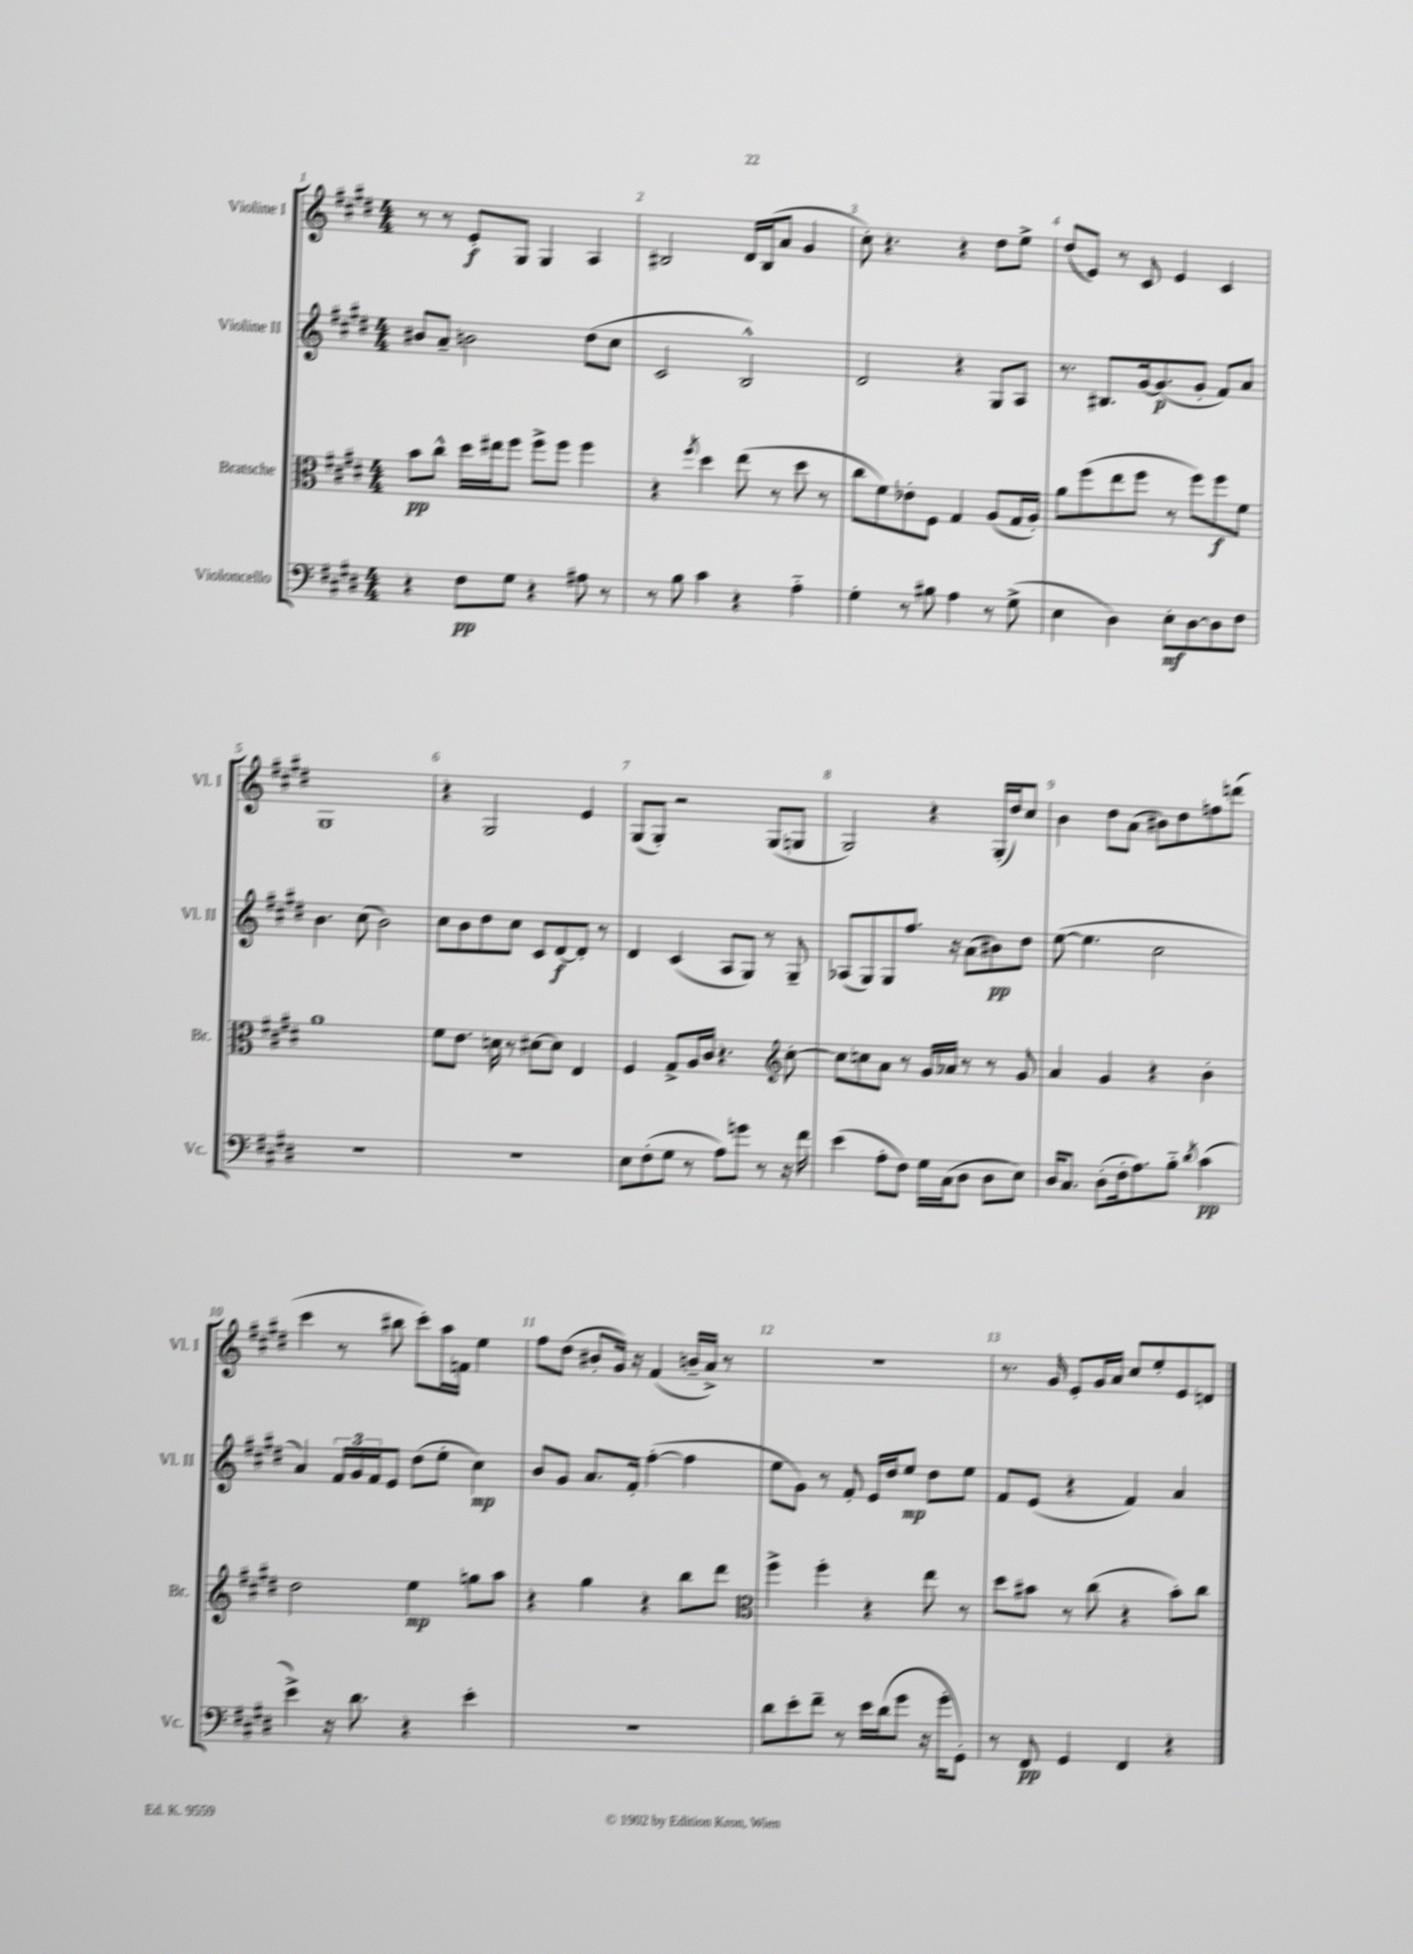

**kern	**dynam	**kern	**dynam	**kern	**dynam	**kern	**dynam
*part4	*part4	*part3	*part3	*part2	*part2	*part1	*part1
*staff4	*staff4	*staff3	*staff3	*staff2	*staff2	*staff1	*staff1
*I"Violoncello	*	*I"Bratsche	*	*I"Violine II	*	*I"Violine I	*
*I'Vc.	*	*I'Br.	*	*I'Vl. II	*	*I'Vl. I	*
*clefF4	*	*clefC3	*	*clefG2	*	*clefG2	*
*k[f#c#g#d#]	*	*k[f#c#g#d#]	*	*k[f#c#g#d#]	*	*k[f#c#g#d#]	*
*M4/4	*	*M4/4	*	*M4/4	*	*M4/4	*
=1	=1	=1	=1	=1	=1	=1	=1
4r	.	8b\L	pp	8b#X/L	.	8r	.
.	.	8cc#^^\J	.	8a~/J	.	8r	.
8F#\L	pp	16dd#\LL	.	2bn\	.	8e'/L	f
.	.	16ee#X\J	.	.	.	.	.
8G#\J	.	8ff#\J	.	.	.	8G#/J	.
4r	.	8ff#^\L	.	.	.	4G#/	.
.	.	8ff#\J	.	.	.	.	.
8A#X\	.	4ff#\	.	(8dd#\L	.	4A/	.
8r	.	.	.	8cc#\J	.	.	.
=2	=2	=2	=2	=2	=2	=2	=2
8r	.	4r	.	2c#/	.	2B#X/	.
8B\	.	.	.	.	.	.	.
.	.	8qff#/	.	.	.	.	.
4c#\	.	4dd#\	.	.	.	.	.
4r	.	(8ee\	.	2B^^/)	.	16d#/LL	.
.	.	.	.	.	.	(16B#/J	.
.	.	8r	.	.	.	8a/J	.
4A\	.	8dd#\	.	.	.	4g#/	.
.	.	8r	.	.	.	.	.
=3	=3	=3	=3	=3	=3	=3	=3
4G#'\	.	8cc#\L	.	2d#/	.	8cc#'\)	.
.	.	8f#\)	.	.	.	4.r	.
8r	.	8e-X'\	.	.	.	.	.
8B#X\	.	8F#\J	.	.	.	.	.
4A\	.	4G#/	.	4r	.	4r	.
8r	.	(8A/L	.	8G#/L	.	8dd#\L	.
(8G#^\	.	16G#/L	.	8A/J	.	8ee^\J	.
.	.	16A'/JJ)	.	.	.	.	.
=4	=4	=4	=4	=4	=4	=4	=4
4E\	.	8a\L	.	8.r	.	(8dd#/L	.
.	.	(8ff#\	.	.	.	8e/J)	.
.	.	.	.	8.B#X/L	.	.	.
4D#\)	.	8ee\	.	.	.	8r	.
.	.	8ff#\J	.	[16g#/k	.	8c#/	.
.	.	.	.	(8.g#/]	p	.	.
8E'\L	mf	8r	.	.	.	4e/	.
[8D#\	.	8ff#\L)	.	8g#'/J	.	.	.
8D#\]	.	8ff#\	f	8f#/L)	.	4c#/	.
8F#\J	.	8f#\J	.	8a/J	.	.	.
!!LO:LB:g=z
=5	=5	=5	=5	=5	=5	=5	=5
1r	.	1a	.	4.b\	.	1G#	.
.	.	.	.	(8cc#\	.	.	.
.	.	.	.	2b\)	.	.	.
=6	=6	=6	=6	=6	=6	=6	=6
1r	.	8f#\L	.	8cc#\L	.	4r	.
.	.	8.e\J	.	8b\	.	.	.
.	.	.	.	8dd#\	.	2G#/	.
.	.	16dn\	.	.	.	.	.
.	.	8r	.	8cc#\J	.	.	.
.	.	[8d#X\L	.	8c#/L	.	.	.
.	.	8d#\J]	.	[8d#/	f	.	.
.	.	4E/	.	8d#'/J]	.	4e/	.
.	.	.	.	8r	.	.	.
=7	=7	=7	=7	=7	=7	=7	=7
8E\L	.	4F#/	.	4d#/	.	(8G#/L	.
(8F#'\	.	.	.	.	.	8G#'/J)	.
8G#\J	.	8G#^/L	.	(4c#/	.	2r	.
8r	.	16A/L	.	.	.	.	.
.	.	16c#/JJ	.	.	.	.	.
8A\L)	.	4.r	.	8A/L	.	.	.
8gn\J	.	.	.	8G#/J)	.	.	.
8r	.	.	.	8r	.	(8G#/L	.
*	*	*clefG2	*	*	*	*	*
16r	.	[8cc#'\	.	8G#~/	.	8Gn/J	.
16f#\	.	.	.	.	.	.	.
=8	=8	=8	=8	=8	=8	=8	=8
(4e\	.	8cc#\L]	.	(8A-X/L	.	2G#/)	.
.	.	8ccn\	.	8G#/)	.	.	.
8A'\L	.	8a\J	.	8G#/	.	.	.
8F#\J)	.	8r	.	8.ff#/J	.	.	.
16G#\LL	.	16g#/LL	.	.	.	4r	.
(16C#\J	.	16a-X/JJ	.	16r	.	.	.
8D#\J	.	8r	.	(8a\L	.	.	.
8D#\L	.	8r	.	8b#X\)	pp	(16G#'/LL	.
.	.	.	.	.	.	16dd#/J)	.
8E\J)	.	8g#/	.	8dd#\J	.	8cc#/J	.
=9	=9	=9	=9	=9	=9	=9	=9
16D#/KL	.	4a/	.	([8ee\	.	4b\	.
8.C#/J	.	.	.	.	.	.	.
.	.	.	.	4.ee\]	.	.	.
(8D#'\L	.	4g#/	.	.	.	8dd#\L	.
16F#'\k	.	.	.	.	.	(8a\J	.
8.A\)	.	.	.	.	.	.	.
.	.	4r	.	2cc#\	.	8b#X\L)	.
8B\J	.	.	.	.	.	8dd#\	.
8qd#/	.	.	.	.	.	.	.
(4c#\	pp	4b'\	.	.	.	8ffn\	.
.	.	.	.	.	.	(8dddn\J	.
!!LO:LB:g=z
=10	=10	=10	=10	=10	=10	=10	=10
4e^\)	.	2dd#\	.	4a/)	.	4ccc#\	.
16r	.	.	.	24f#/LL	.	8r	.
.	.	.	.	24g#/	.	.	.
8.d#\	.	.	.	.	.	.	.
.	.	.	.	24f#/J	.	.	.
.	.	.	.	8e/J	.	8bb#X\	.
4r	.	4ee\	mp	(8dd#\L	.	8ccc#'\L)	.
.	.	.	.	8ee'\J	.	16aa\L	.
.	.	.	.	.	.	16fn\JJ	.
4e'\	.	8ggn\L	.	4cc#\)	mp	4ee\	.
.	.	8aa\J	.	.	.	.	.
=11	=11	=11	=11	=11	=11	=11	=11
1r	.	4r	.	8b/L	.	8ff#\L	.
.	.	.	.	8g#/J	.	(8dd#\J	.
.	.	4gg#\	.	8.a/L	.	8b#X'/L	.
.	.	.	.	.	.	16g#/Jk)	.
.	.	.	.	16f#'/Jk	.	16r	.
.	.	4r	.	([4ff#'\	.	(4f#/	.
.	.	8bb\L	.	4ff#\]	.	16bn~/LL	.
.	.	.	.	.	.	16a^/JJ)	.
.	.	8ddd#\J	.	.	.	8r	.
=12	=12	=12	=12	=12	=12	=12	=12
*	*	*clefC3	*	*	*	*	*
8d#\L	.	4ff#^\	.	8ee\L	.	1r	.
8e'\	.	.	.	8g#\J)	.	.	.
8f#~\J	.	4ff#'\	.	8r	.	.	.
8r	.	.	.	8f#'/	.	.	.
16e\LL	.	4r	.	16e/LL	.	.	.
(16d#\J	.	.	.	16dd#/J	.	.	.
8g#\J	.	.	.	8ee/J	mp	.	.
16r	.	8ee\	.	8dd#\L	.	.	.
16g#'\KL	.	.	.	.	.	.	.
8GG#'\J)	.	8r	.	8ee\J	.	.	.
=13	=13	=13	=13	=13	=13	=13	=13
8r	.	8dd#\L	.	8f#/L	.	8.r	.
8FF#/	pp	8b#X\J	.	(8e/J	.	.	.
.	.	.	.	.	.	16g#/	.
4GG#/	.	8r	.	4r	.	8e'/L	.
.	.	(8cc#\	.	.	.	16g#/L	.
.	.	.	.	.	.	16a/JJ	.
4FF#/	.	4r	.	4f#/)	.	8cc#/L	.
.	.	.	.	.	.	8ee'/	.
4r	.	8b#'\L)	.	4a/	.	8e/	.
.	.	8cc#\J	.	.	.	8dn/J	.
==	==	==	==	==	==	==	==
*-	*-	*-	*-	*-	*-	*-	*-
